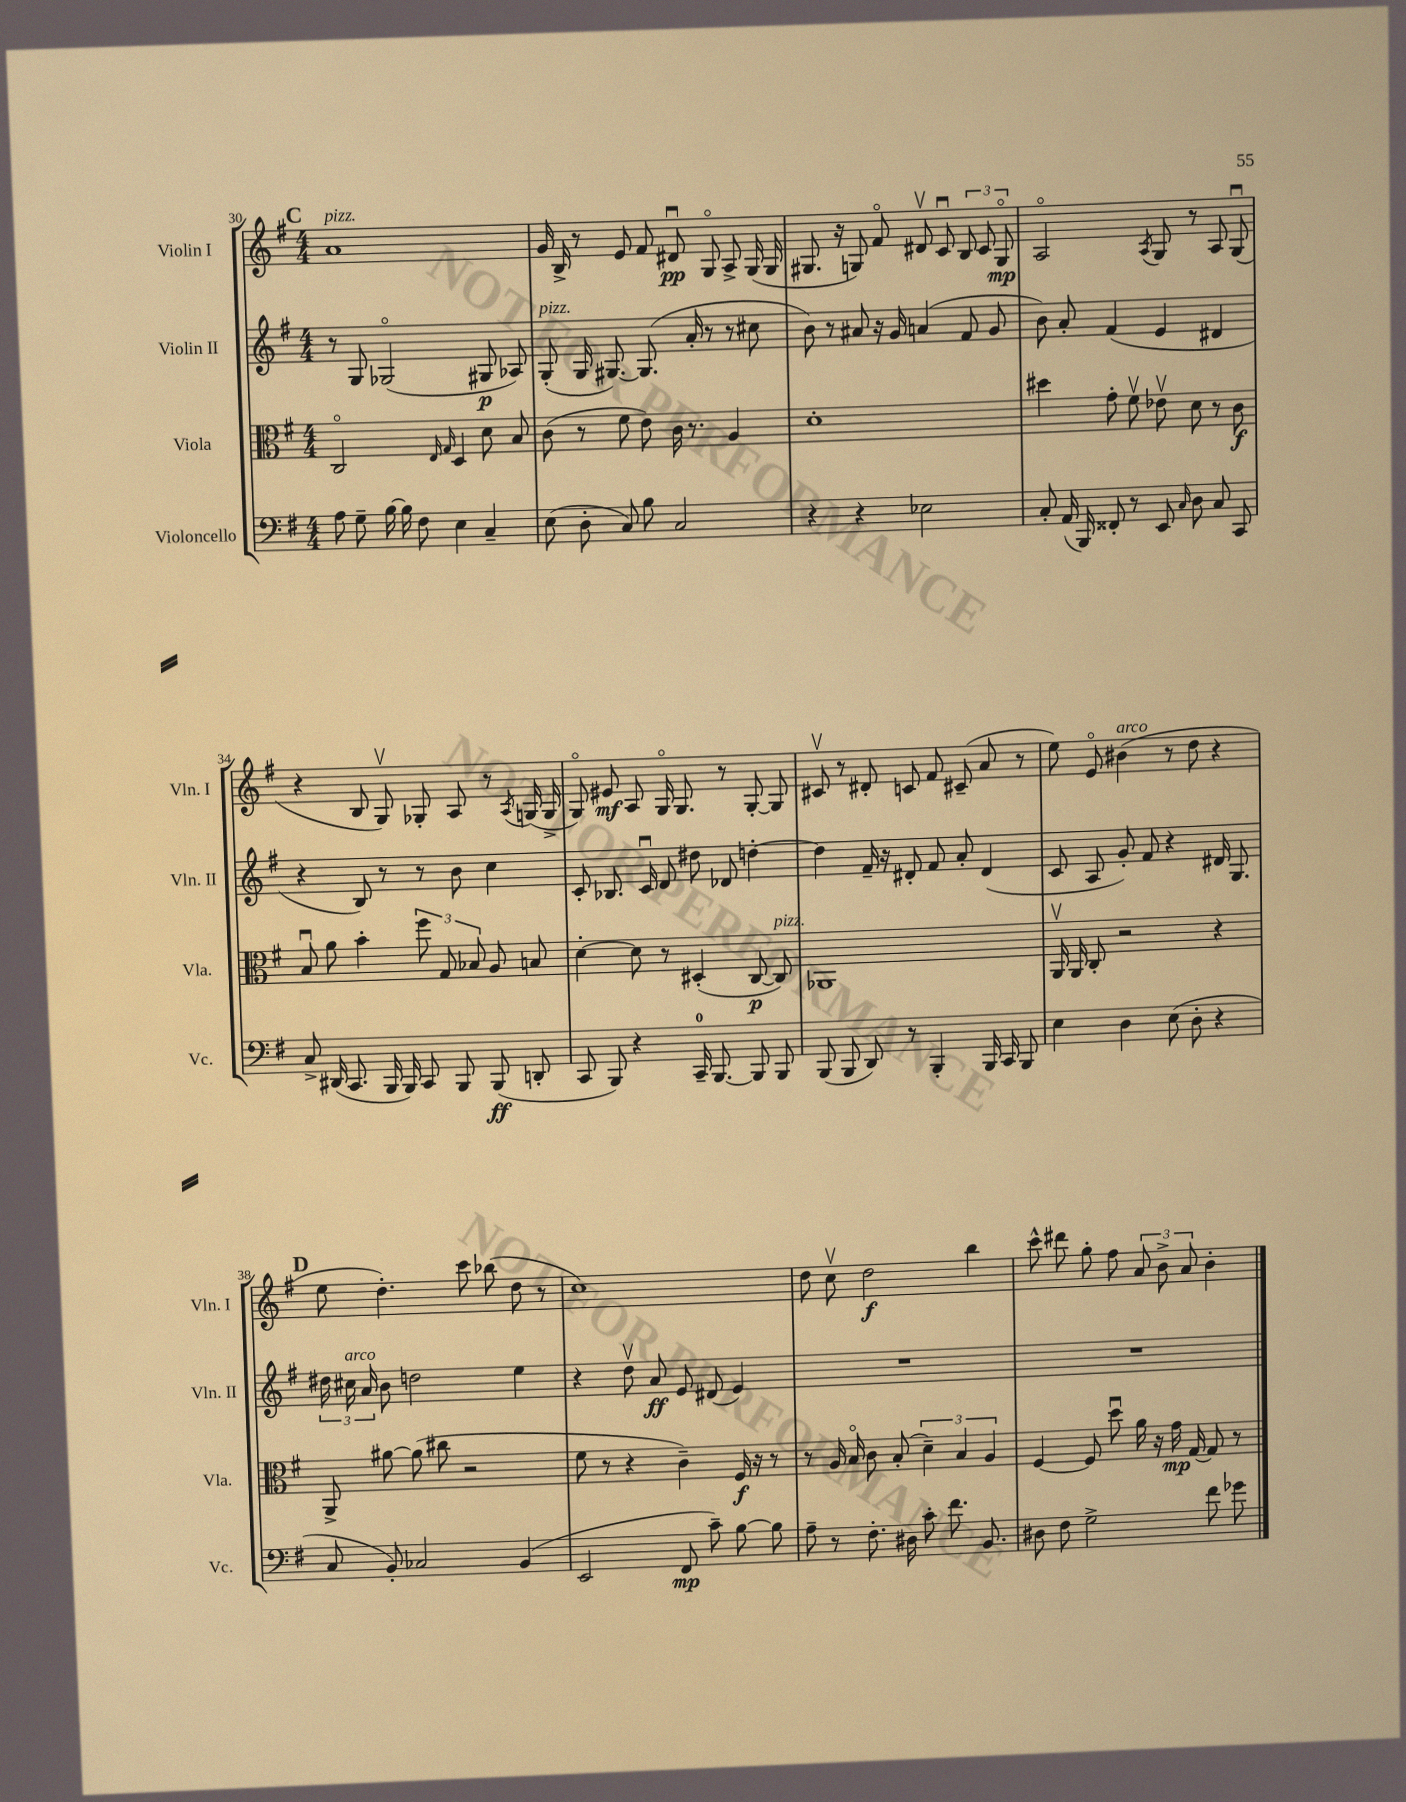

**kern	**kern	**kern	**kern
*staff4	*staff3	*staff2	*staff1
*clefF4	*clefC3	*clefG2	*clefG2
*k[f#]	*k[f#]	*k[f#]	*k[f#]
*M4/4	*M4/4	*M4/4	*M4/4
8A	2Co	8r	1a
8G~	.	8G	.
[16B	.	(2G-o	.
16B]	.	.	.
8F#	.	.	.
.	16qqE	.	.
.	16qqG	.	.
4E	4D	.	.
4C~	8d	8G#	.
.	8B	8A-)	.
=	=	=	=
(8E	(8c	(8G'	16g
.	.	.	16B^
8D'	8r	16G	8r
.	.	[8.G#)	.
8C)	8f#	.	8e
8B	8e)	(8.G#]	8f#
2C	16c	.	8d#u
.	8.r	16a'	.
.	.	8r	8Go
.	4A	8r	8A^
.	.	8cc#	(16G
.	.	.	16G
=	=	=	=
4r	1d'	8b)	8.G#
.	.	8r	.
.	.	.	16r
4r	.	8a#	8G)
.	.	16r	8f#o
.	.	16g	.
2E-	.	(4a	8d#v
.	.	.	8cu
.	.	8f#	12B
.	.	.	12c
.	.	8g	.
.	.	.	12Go
=	=	=	=
8C'	4dd#	8b)	2Ao
(16AA	.	8a'	.
16BBB)	.	.	.
8FF##'	8g'	(4f#	.
8r	8f#v	.	.
.	.	.	8qA
8EE	8e-v	4e	8G
16qqC	.	.	.
8D	8d	.	8r
8C	8r	4d#	8A
8CC	8c	.	(8Gu
=	=	=	=
8C^	8Bu	4r	4r
(16DD#	8a	.	.
8.CC	.	.	.
.	4b'	8B)	8B
16BBB	.	8r	8Gv)
16BBB)	.	.	.
8CC	12ff#	8r	8G-'
.	12G	.	.
8BBB	.	8b	8A
.	12B-	.	.
(8BBB	8A	4cc	8r
.	.	.	8qA
8DD'	8B	.	(16G
.	.	.	16G^
=	=	=	=
8CC	[4d'	8c'	8Go)
8BBB)	.	8.B-	8e#
4r	8d]	.	8A
.	.	16cu	.
.	8r	8d	16Go
.	.	.	8.G
16CC~	(4D#'	8dd#	.
[8.BBB	.	.	.
.	.	8d-	8r
8BBB]	[8C	[4dd'	[8G'
8BBB	8C])	.	8G]
=	=	=	=
(8BBB	1AA-	4dd]	8c#v
8BBB	.	.	8r
8DD)	.	16f#~	8d#'
.	.	16r	.
8r	.	8d#'	8c
4BBB'	.	8f#	8f#
.	.	8a'	(8c#~
16BBB	.	(4d#	8a
16CC	.	.	.
8BBB	.	.	8r
=	=	=	=
4E	16AAv	8c	8ee)
.	16AA	.	.
.	8C'	8A	8eo
4D	2r	8g')	(4b#
.	.	8f#	.
(8E	.	4r	8r
8D'	.	.	8dd
4r	4r	16d#	4r
.	.	8.G	.
=	=	=	=
8C	8AA^	24dd#	8ee
.	.	24cc#	.
.	.	24a	.
8BB')	[8a#	8b	4.dd')
2C-	(8a#]	2dd	.
.	8cc#	.	.
.	2r	.	8ccc
.	.	.	(8bb-
(4BB	.	4ee	8dd
.	.	.	8r
=	=	=	=
2EE	8f#	4r	1cc)
.	8r	.	.
.	4r	8ddv	.
.	.	8a	.
8FF#	4c~)	8e	.
8c~)	.	(8d#	.
[8B	16F#	4e)	.
.	16r	.	.
8B]	8r	.	.
=	=	=	=
8A~	8r	1r	8dd
8r	16A	.	8ccv
.	16Bo	.	.
8.F#'	8c	.	2dd
.	(8B'	.	.
16D#	.	.	.
8c'	6d~)	.	.
8.f#	.	.	.
.	6B	.	.
.	.	.	4bb
8.BB	.	.	.
.	6A	.	.
=	=	=	=
8D#	[4F#	1r	8ccc^^
8F#	.	.	8ddd#
2G^	8F#]	.	8gg'
.	8ddu	.	8ff#
.	16a	.	12a
.	16r	.	.
.	.	.	12b^
.	16g	.	.
.	.	.	12a
.	[16G	.	.
8f#	8G]	.	4b'
8g-	8r	.	.
==	==	==	==
*-	*-	*-	*-
